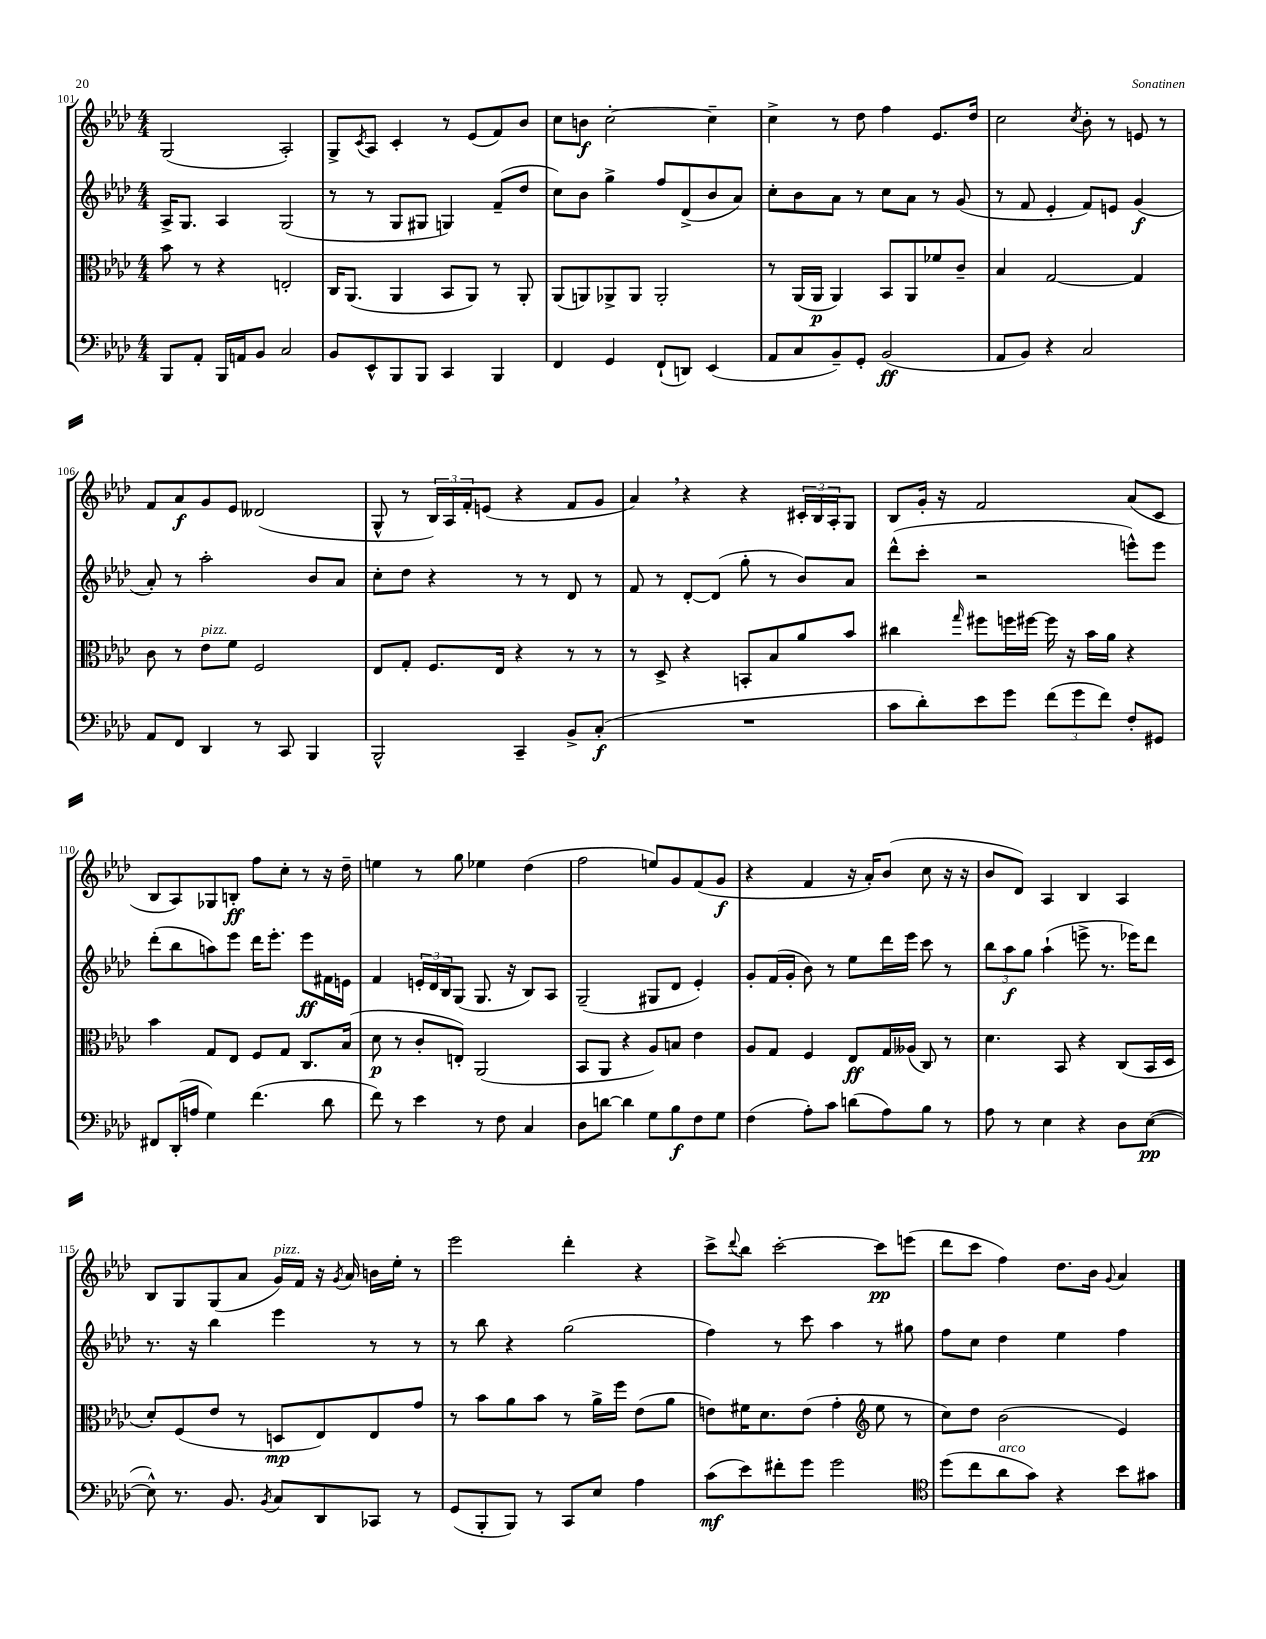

**kern	**kern	**kern	**kern
*staff4	*staff3	*staff2	*staff1
*clefF4	*clefC3	*clefG2	*clefG2
*k[b-e-a-d-]	*k[b-e-a-d-]	*k[b-e-a-d-]	*k[b-e-a-d-]
*M4/4	*M4/4	*M4/4	*M4/4
8BBB-	8b-	16A-^	(2G
.	.	8.G	.
8AA-'	8r	.	.
16BBB-	4r	4A-	.
16AA	.	.	.
8BB-	.	.	.
2C	2E'	(2G	2A-')
=	=	=	=
8BB-	16C	8r	8G^
.	(8.AA-	.	.
.	.	.	8qc
8EE-^^	.	8r	8A-
8BBB-	4AA-	8G	4c'
8BBB-	.	8G#	.
4CC	8BB-	4G)	8r
.	8AA-)	.	(8e-
4BBB-	8r	(8f~	8f)
.	8AA-'	8dd-	8b-
=	=	=	=
4FF	(8AA-	8cc)	8cc
.	8AA)	8b-	8b
4GG	8AA-^	4gg^	[2cc'
.	8AA-	.	.
(8FF`	2AA-'	8ff	.
8DD)	.	(8d-^	.
(4EE-	.	8b-	4cc~]
.	.	8a-)	.
=	=	=	=
8AA-	8r	8cc'	4cc^
8C	(16AA-	8b-	.
.	16AA-	.	.
8BB-~)	4AA-)	8a-	8r
8GG'	.	8r	8dd-
(2BB-	8BB-	8cc	4ff
.	8AA-	8a-	.
.	8f-	8r	8.e-
.	8c~	(8g	.
.	.	.	16dd-
=	=	=	=
8AA-	4B-	8r	2cc
8BB-)	.	8f	.
4r	[2G	4e-'	.
.	.	.	8qcc
2C	.	8f)	8b-'
.	.	8e	8r
.	4G]	(4g	8e
.	.	.	8r
=	=	=	=
8AA-	8c	8a-')	8f
8FF	8r	8r	8a-
4DD-	8e-	2aa-'	8g
.	8f	.	8e-
8r	2F	.	(2d--
8CC	.	.	.
4BBB-	.	8b-	.
.	.	8a-	.
=	=	=	=
2BBB-^^	8E-	8cc'	8G^^
.	8G'	8dd-	8r
.	8.F	4r	24B-)
.	.	.	24A-
.	.	.	24f'
.	.	.	(8e
.	16E-	.	.
4CC~	4r	8r	4r
.	.	8r	.
8BB-^	8r	8d-	8f
(8C'	8r	8r	8g
=	=	=	=
1r	8r	8f	4a-)
.	8D-^	8r	.
.	4r	[8d-'	4r
.	.	(8d-]	.
.	8BB'	8gg'	4r
.	8B-	8r	.
.	8a-	8b-)	24c#'
.	.	.	24B-
.	.	.	24A-'
.	8b-	8a-	8G
=	=	=	=
8c	4cc#	(8ddd-^^	8B-
8d-')	.	8ccc'	16g'
.	.	.	16r
.	16qqgg	.	.
8e-	8ff#	2r	2f
8g	16ff	.	.
.	[16ff#	.	.
(12f	16ff#]	.	.
.	16r	.	.
12g	.	.	.
.	16b-	.	.
12f)	.	.	.
.	16a-	.	.
8F'	4r	8eee^^)	(8a-
8GG#	.	8eee	8c
=	=	=	=
8FF#	4b-	(8ddd-'	8B-
(16DD-'	.	8bb-	8A-)
16A	.	.	.
4G)	8G	8aa)	8G-
.	8E-	8eee-	8B'
(4.f	8F	16ddd-	8ff
.	.	8.eee-'	.
.	8G	.	8cc'
.	8.C	8eee-	8r
8d-	.	16f#	16r
.	(16B-	16e	16dd-~
=	=	=	=
8f)	8d-	4f	4ee
8r	8r	.	.
4e-	8c'	24e'	8r
.	.	24d-	.
.	.	24B-	.
.	8E')	(8G	8gg
8r	(2AA-	8.G	4ee-
8F	.	.	.
.	.	16r	.
4C	.	8B-)	(4dd-
.	.	8A-	.
=	=	=	=
8D-	8BB-	(2G~	2ff
[8d	8AA-	.	.
4d]	4r	.	.
8G	8A-)	8G#	8ee)
8B-	8B	8d-	8g
8F	4e-	4e-')	(8f
8G	.	.	8g
=	=	=	=
(4F	8A-	8g'	4r
.	8G	(16f	.
.	.	16g'	.
8A-')	4F	8b-)	4f
8c	.	8r	.
(8d	8E-	8ee-	16r
.	.	.	16a-')
8A-)	16G	16ddd-	(8b-
.	(16A--	16eee-	.
8B-	8C)	8ccc	8cc
8r	8r	8r	16r
.	.	.	16r
=	=	=	=
8A-	4.d-	12bb-	8b-
.	.	12aa-	.
8r	.	.	8d-)
.	.	12gg	.
4E-	.	(4aa-`	4A-
.	8BB-	.	.
4r	4r	8eee^	4B-
.	.	8.r	.
8D-	(8C	.	4A-
.	.	16eee-)	.
([8E-	16BB-	8ddd-	.
.	16D-	.	.
=	=	=	=
8E-^^])	8d-')	8.r	8B-
8.r	(8F	.	8G
.	.	16r	.
.	8e-	4bb-	(8G
8.BB-	.	.	.
.	8r	.	8a-
8qBB-	.	.	.
8C	8D	4eee-	16g)
.	.	.	16f
8DD-	8E-)	.	16r
.	.	.	8qg
.	.	.	16a-
8CC-	8E-	8r	16b
.	.	.	16ee-'
8r	8g	8r	8r
=	=	=	=
(8GG	8r	8r	2eee-
8BBB-'	8b-	8bb-	.
8BBB-)	8a-	4r	.
8r	8b-	.	.
8CC	8r	(2gg	4ddd-'
8E-	16a-^	.	.
.	16ff	.	.
4A-	(8e-	.	4r
.	8a-	.	.
=	=	=	=
(8c	8e)	4ff)	8ccc^
.	.	.	8qqddd-
8e-)	16f#	.	8bb-
.	8.d-	.	.
8f#'	.	8r	[2ccc'
8g	(8e	8ccc	.
2g	4g'	4aa-	.
*	*clefG2	*	*
.	8ee-	8r	8ccc]
.	8r	8gg#	(8eee
=	=	=	=
*clefC4	*	*	*
(8dd-	8cc)	8ff	8ddd-
8cc	8dd-	8cc	8ccc
8a-	(2b-	4dd-	4ff)
8g)	.	.	.
4r	.	4ee-	8.dd-
.	.	.	16b-
.	.	.	8qqg
8b-	4e-)	4ff	4a-
8g#	.	.	.
==	==	==	==
*-	*-	*-	*-
